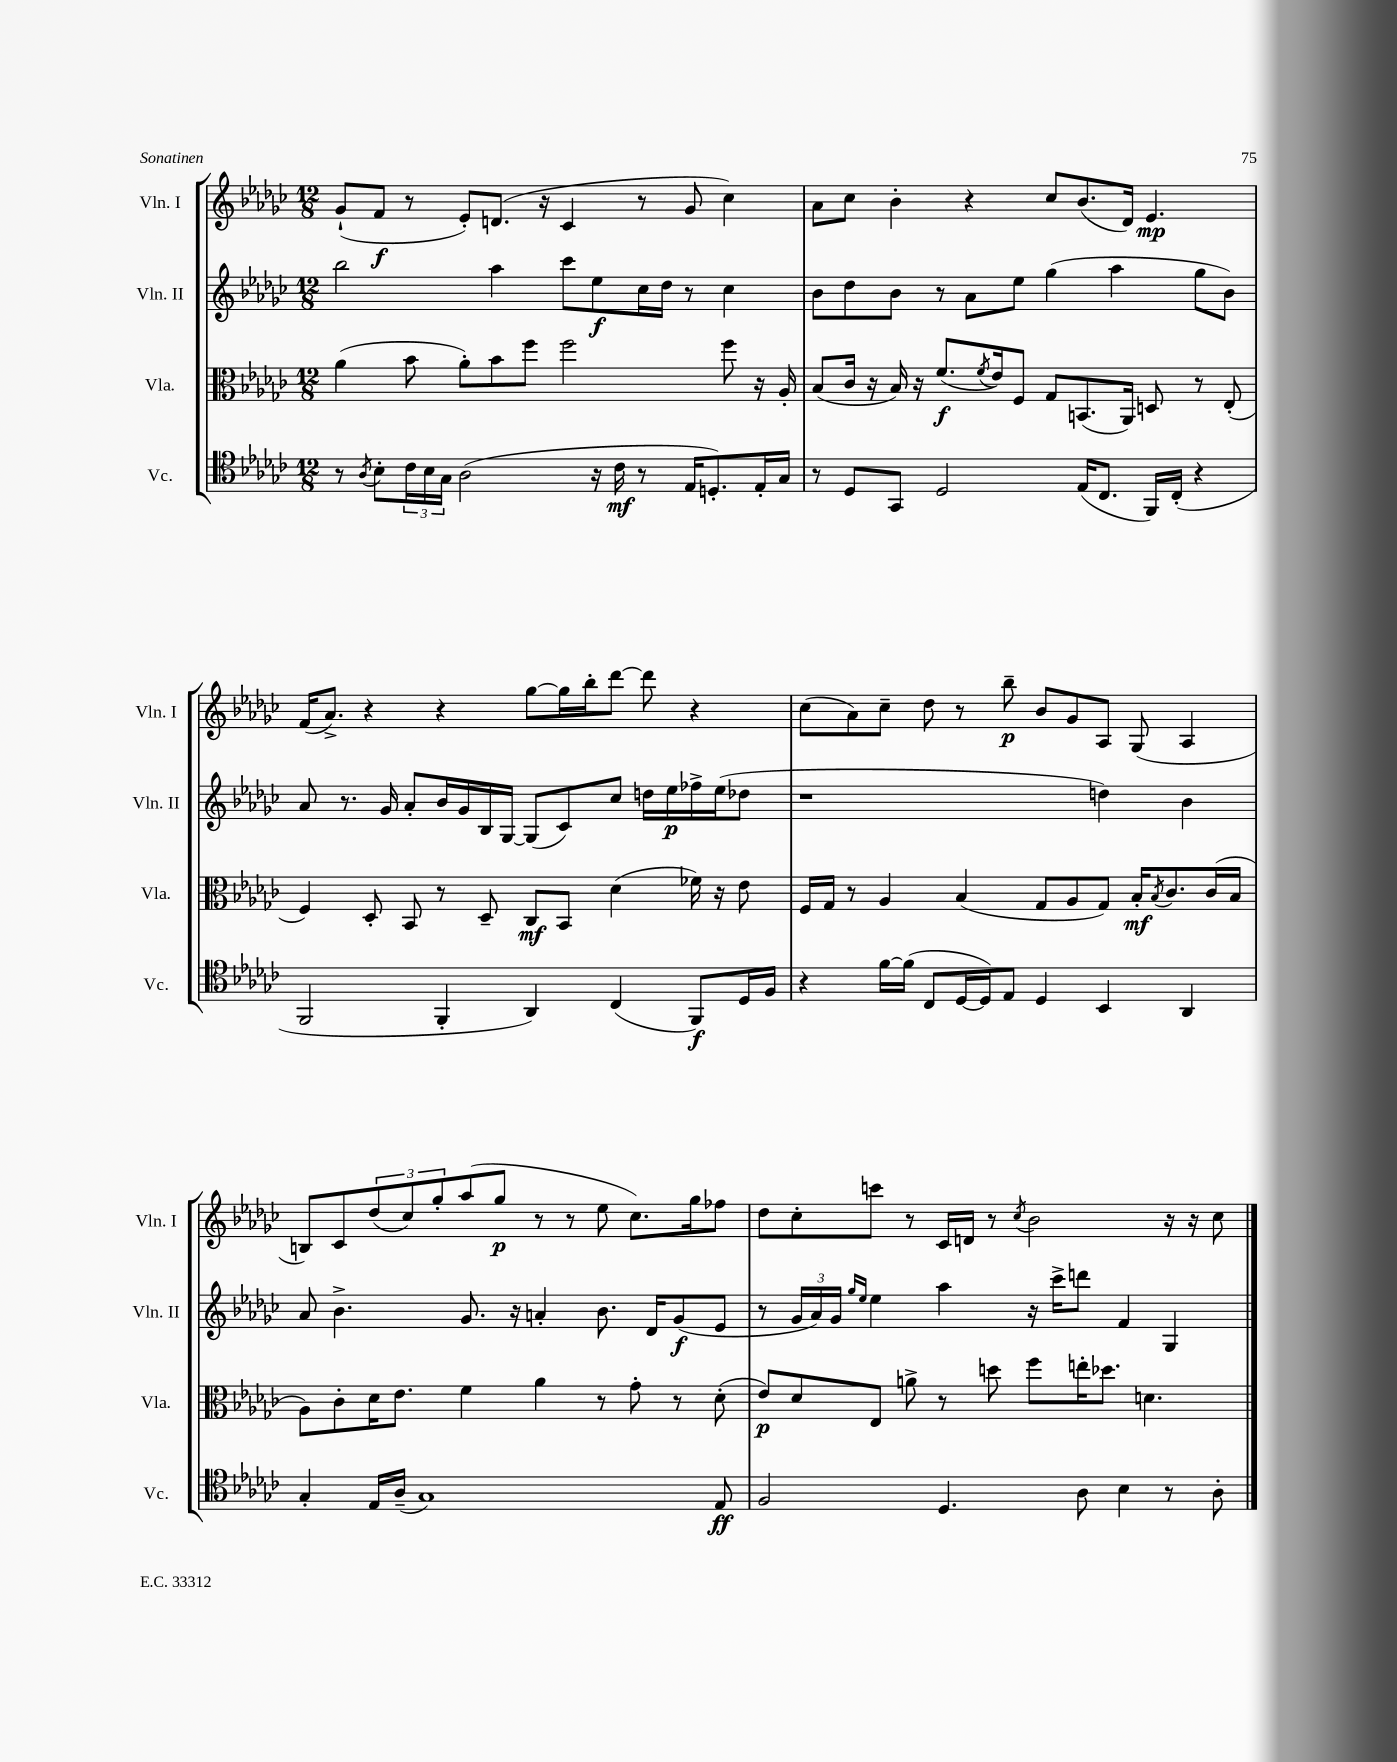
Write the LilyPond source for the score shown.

<<
\new StaffGroup <<
\new Staff = "s0" \with { instrumentName = "Vln. I" shortInstrumentName = "Vln. I" } {
    \clef treble \key ges \major \numericTimeSignature \time 12/8
    ges'8-!( f'8\f r8 ees'8-.) d'8.( r16 ces'4 r8 ges'8 ces''4) |
    aes'8 ces''8 bes'4-. r4 ces''8 bes'8.( des'16) ees'4.\mp |
    f'16( aes'8.->) r4 r4 ges''8~ ges''16 bes''16-. des'''8~ des'''8 r4 |
    ces''8( aes'8) ces''8-- des''8 r8 bes''8--\p bes'8 ges'8 aes8 ges8( aes4 |
    b8) ces'8 \tuplet 3/2 { des''8( ces''8) ges''8-. } aes''8( ges''8\p r8 r8 ees''8 ces''8.) ges''16 fes''8 |
    des''8 ces''8-. c'''8 r8 ces'16 d'16 r8 \acciaccatura { ces''8 } bes'2 r16 r16 ces''8 \bar "|." |
}
\new Staff = "s1" \with { instrumentName = "Vln. II" shortInstrumentName = "Vln. II" } {
    \clef treble \key ges \major \numericTimeSignature \time 12/8
    bes''2 aes''4 ces'''8 ees''8\f ces''16 des''16 r8 ces''4 |
    bes'8 des''8 bes'8 r8 aes'8 ees''8 ges''4( aes''4 ges''8 bes'8) |
    aes'8 r8. ges'16 aes'8-. bes'16 ges'16 bes16 ges16~ ges8( ces'8) ces''8 d''16 ees''16\p fes''16-> ees''16( des''8 |
    r1 d''4) bes'4 |
    aes'8 bes'4.-> ges'8. r16 a'4-. bes'8. des'16 ges'8\f( ees'8 |
    r8 \tuplet 3/2 { ges'16 aes'16) ges'16 } \grace { ges''16 ees''16 } ees''4 aes''4 r16 ces'''16-> d'''8 f'4 ges4 \bar "|." |
}
\new Staff = "s2" \with { instrumentName = "Vla." shortInstrumentName = "Vla." } {
    \clef alto \key ges \major \numericTimeSignature \time 12/8
    aes'4( bes'8 aes'8-.) bes'8 f''8 f''2 f''8 r16 aes16-. |
    bes8( ces'16 r16 bes16) r16 f'8.\f( \acciaccatura { f'8 } ees'16) f8 ges8 b,8.( aes,16) d8 r8 ees8-.( |
    f4) des8-. bes,8 r8 des8-- ces8\mf bes,8 des'4( fes'16) r16 ees'8 |
    f16 ges16 r8 aes4 bes4( ges8 aes8 ges8) bes16-.\mf \acciaccatura { bes8 } ces'8. ces'16( bes16 |
    aes8) ces'8-. des'16 ees'8. f'4 aes'4 r8 ges'8-. r8 des'8-.( |
    ees'8\p) des'8 ees8 a'8-> r8 d''8 f''8 e''16-. des''8. d'4. \bar "|." |
}
\new Staff = "s3" \with { instrumentName = "Vc." shortInstrumentName = "Vc." } {
    \clef tenor \key ges \major \numericTimeSignature \time 12/8
    r8 \acciaccatura { aes8 } bes8-. \tuplet 3/2 { ces'16 bes16 ges16 } aes2( r16 ces'16\mf r8 ees16 d8.-.) ees16-. ges16 |
    r8 des8 ges,8 des2 ees16( ces8. f,16) ces16-.( r4 |
    f,2 f,4-. aes,4) ces4( f,8\f) des16 f16 |
    r4 f'16~ f'16( ces8 des16~ des16) ees8 des4 bes,4 aes,4 |
    ges4-. ees16 aes16--( ges1) ees8\ff |
    f2 des4. aes8 bes4 r8 aes8-. \bar "|." |
}
>>
>>
\layout { \context { \Score \remove "Bar_number_engraver" } }
